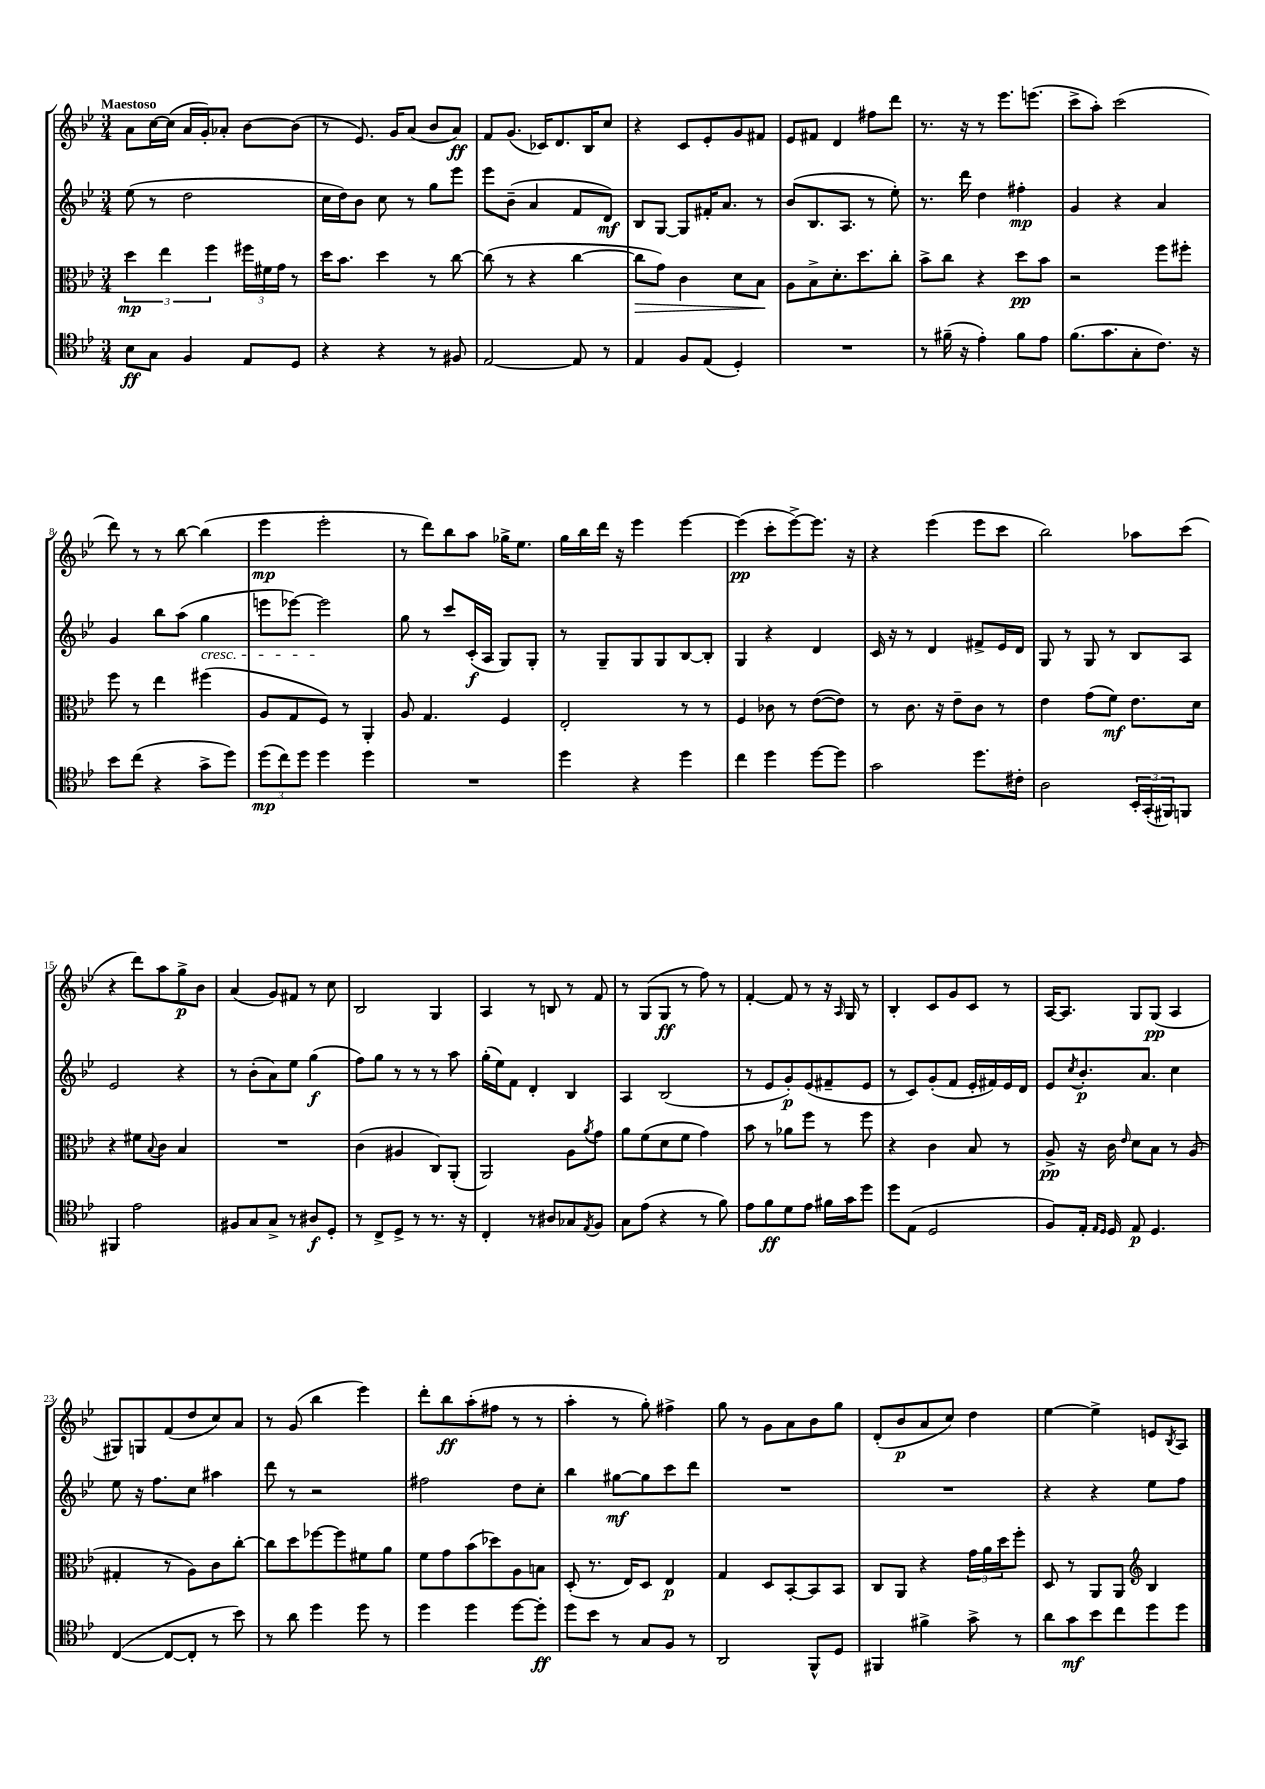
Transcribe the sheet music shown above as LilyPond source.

<<
\new StaffGroup <<
\new Staff = "s0" {
    \clef treble \key bes \major \numericTimeSignature \time 3/4 \tempo "Maestoso"
    a'8 c''16~ c''16( a'16 g'16-.) aes'8-. bes'8~ bes'8( |
    r8 ees'8.) g'16 a'8( bes'8 a'8\ff) |
    f'8 g'8.( ces'16) d'8. bes16 c''8 |
    r4 c'8 ees'8-. g'8 fis'8 |
    ees'8 fis'8 d'4 fis''8 d'''8 |
    r8. r16 r8 ees'''8. e'''8.( |
    c'''8-> a''8-.) c'''2( |
    d'''8) r8 r8 bes''8~ bes''4( |
    ees'''4\mp ees'''2-. |
    r8 d'''8) bes''8 a''8 ges''16-> ees''8. |
    g''16 bes''16 d'''16 r16 ees'''4 ees'''4~ |
    ees'''4\pp( c'''8-. ees'''8~->) ees'''8. r16 |
    r4 ees'''4( ees'''8 c'''8 |
    bes''2) aes''8 c'''8( |
    r4 d'''8) a''8 g''8->\p bes'8 |
    a'4( g'8) fis'8 r8 c''8 |
    bes2 g4 |
    a4 r8 b8 r8 f'8 |
    r8 g8( g8\ff r8 f''8) r8 |
    f'4~-. f'8 r8 r16 \grace { a16 } g16 r8 |
    bes4-. c'8 g'8 c'8 r8 |
    a16~ a8. g8 g8\pp( a4 |
    gis8) g8 f'8( d''8 c''8) a'8 |
    r8 g'8( bes''4 ees'''4) |
    d'''8-. bes''8\ff a''8-.( fis''8 r8 r8 |
    a''4-. r8 g''8-.) fis''4-> |
    g''8 r8 g'8 a'8 bes'8 g''8 |
    d'8-.( bes'8\p a'8 c''8) d''4 |
    ees''4~ ees''4-> e'8 \acciaccatura { bes8 } a8 \bar "|." |
}
\new Staff = "s1" {
    \clef treble \key bes \major \numericTimeSignature \time 3/4
    ees''8( r8 d''2 |
    c''16 d''16) bes'8 c''8 r8 g''8 ees'''8 |
    ees'''8 bes'8--( a'4 f'8 d'8\mf) |
    bes8 g8~ g8 fis'16-. a'8. r8 |
    bes'8( bes8. a8. r8 ees''8-.) |
    r8. d'''16 d''4 fis''4-.\mp |
    g'4 r4 a'4 |
    g'4 bes''8 a''8( g''4\cresc |
    e'''8 ees'''8~) ees'''2\! |
    g''8 r8 c'''8 c'16-.\f( a16 g8) g8-. |
    r8 g8-- g8 g8 bes8~ bes8-. |
    g4 r4 d'4 |
    c'16 r16 r8 d'4 fis'8-> ees'16 d'16 |
    g8 r8 g8 r8 bes8 a8 |
    ees'2 r4 |
    r8 bes'8-.( a'8) ees''8 g''4\f( |
    f''8) g''8 r8 r8 r8 a''8 |
    g''16-.( ees''16) f'8 d'4-. bes4 |
    a4 bes2( |
    r8 ees'8 g'8-.\p) ees'8( fis'8-- ees'8 |
    r8 c'8) g'8-.( f'8 ees'16-. fis'16) ees'16 d'16 |
    ees'8 \acciaccatura { c''8 } bes'8.-.\p a'8. c''4 |
    ees''8 r16 f''8. c''8 ais''4 |
    d'''8 r8 r2 |
    fis''2 d''8 c''8-. |
    bes''4 gis''8~\mf gis''8 c'''8 d'''8 |
    R2. |
    R2. |
    r4 r4 ees''8 f''8 \bar "|." |
}
\new Staff = "s2" {
    \clef alto \key bes \major \numericTimeSignature \time 3/4
    \tuplet 3/2 { d''4\mp ees''4 f''4 } \tuplet 3/2 { fis''16 fis'16 g'16 } r8 |
    d''16 bes'8. d''4 r8 c''8~ |
    c''8( r8 r4 c''4~ |
    c''8\> g'8) c'4 d'8 bes8\! |
    a8 bes8-> d'8.-. d''8. c''8-. |
    bes'8-> c''8 r4 d''8\pp bes'8 |
    r2 f''8 fis''8-. |
    f''8 r8 ees''4 fis''4( |
    a8 g8 f8) r8 a,4-. |
    a8 g4. f4 |
    ees2-. r8 r8 |
    f4 ces'8 r8 ees'8~( ees'8) |
    r8 c'8. r16 ees'8-- c'8 r8 |
    ees'4 g'8( f'8\mf) ees'8. d'16 |
    r4 fis'8 \appoggiatura { bes8 } c'8 bes4 |
    R2. |
    c'4( ais4 c8) a,8-.( |
    a,2) a8 \acciaccatura { a'8 } g'8 |
    a'8 f'8( d'8 f'8 g'4) |
    bes'8 r8 aes'8 f''8 r8 f''8 |
    r4 c'4 bes8 r8 |
    a8->\pp r16 c'16 \grace { ees'16 } d'8 bes8 r8 a8( |
    gis4-. r8 a8) c'8 c''8~-. |
    c''8 d''8 fes''8~ fes''8 fis'8 a'8 |
    f'8 g'8 bes'8( des''8) a8 b8 |
    d8-.( r8. ees16) d8 ees4\p |
    g4 d8 bes,8~-. bes,8 bes,8 |
    c8 a,8 r4 \tuplet 3/2 { g'16 a'16 d''16 } f''8-. |
    d8 r8 a,8 a,8 \clef treble bes4 \bar "|." |
}
\new Staff = "s3" {
    \clef tenor \key bes \major \numericTimeSignature \time 3/4
    bes8\ff g8 f4 ees8 d8 |
    r4 r4 r8 fis8 |
    ees2~ ees8 r8 |
    ees4 f8 ees8( d4-.) |
    R2. |
    r8 fis'16--( r16 ees'4-.) fis'8 ees'8 |
    f'8.( g'8. g8-. c'8.) r16 |
    bes'8 c''8( r4 g'8-> d''8) |
    \tuplet 3/2 { d''8\mp( c''8) d''8 } d''4 d''4 |
    R2. |
    d''4 r4 d''4 |
    c''4 d''4 d''8~ d''8 |
    g'2 d''8. cis'16-. |
    a2 \tuplet 3/2 { bes,16-. g,16-.( fis,16) } f,8 |
    fis,4 ees'2 |
    fis8 g8 g8-> r8 ais8\f d8-. |
    r8 c8-> d8-> r8 r8. r16 |
    c4-. r8 ais8 ges8 \acciaccatura { ees8 } f8 |
    g8 ees'8( r4 r8 f'8) |
    ees'8 f'8\ff d'8 ees'8 fis'16 g'16 d''8 |
    d''8 ees8( d2 |
    f8) ees16-. \grace { ees16 d16 } d16 ees8\p d4. |
    c4~( c8~ c8-. r8 bes'8) |
    r8 a'8 d''4 d''8 r8 |
    d''4 d''4 d''8~ d''8-.\ff |
    d''8 bes'8 r8 g8 f8 r8 |
    a,2 f,8-^ d8 |
    fis,4 fis'4-> g'8-> r8 |
    a'8 g'8\mf bes'8 c''8 d''8 d''8 \bar "|." |
}
>>
>>
